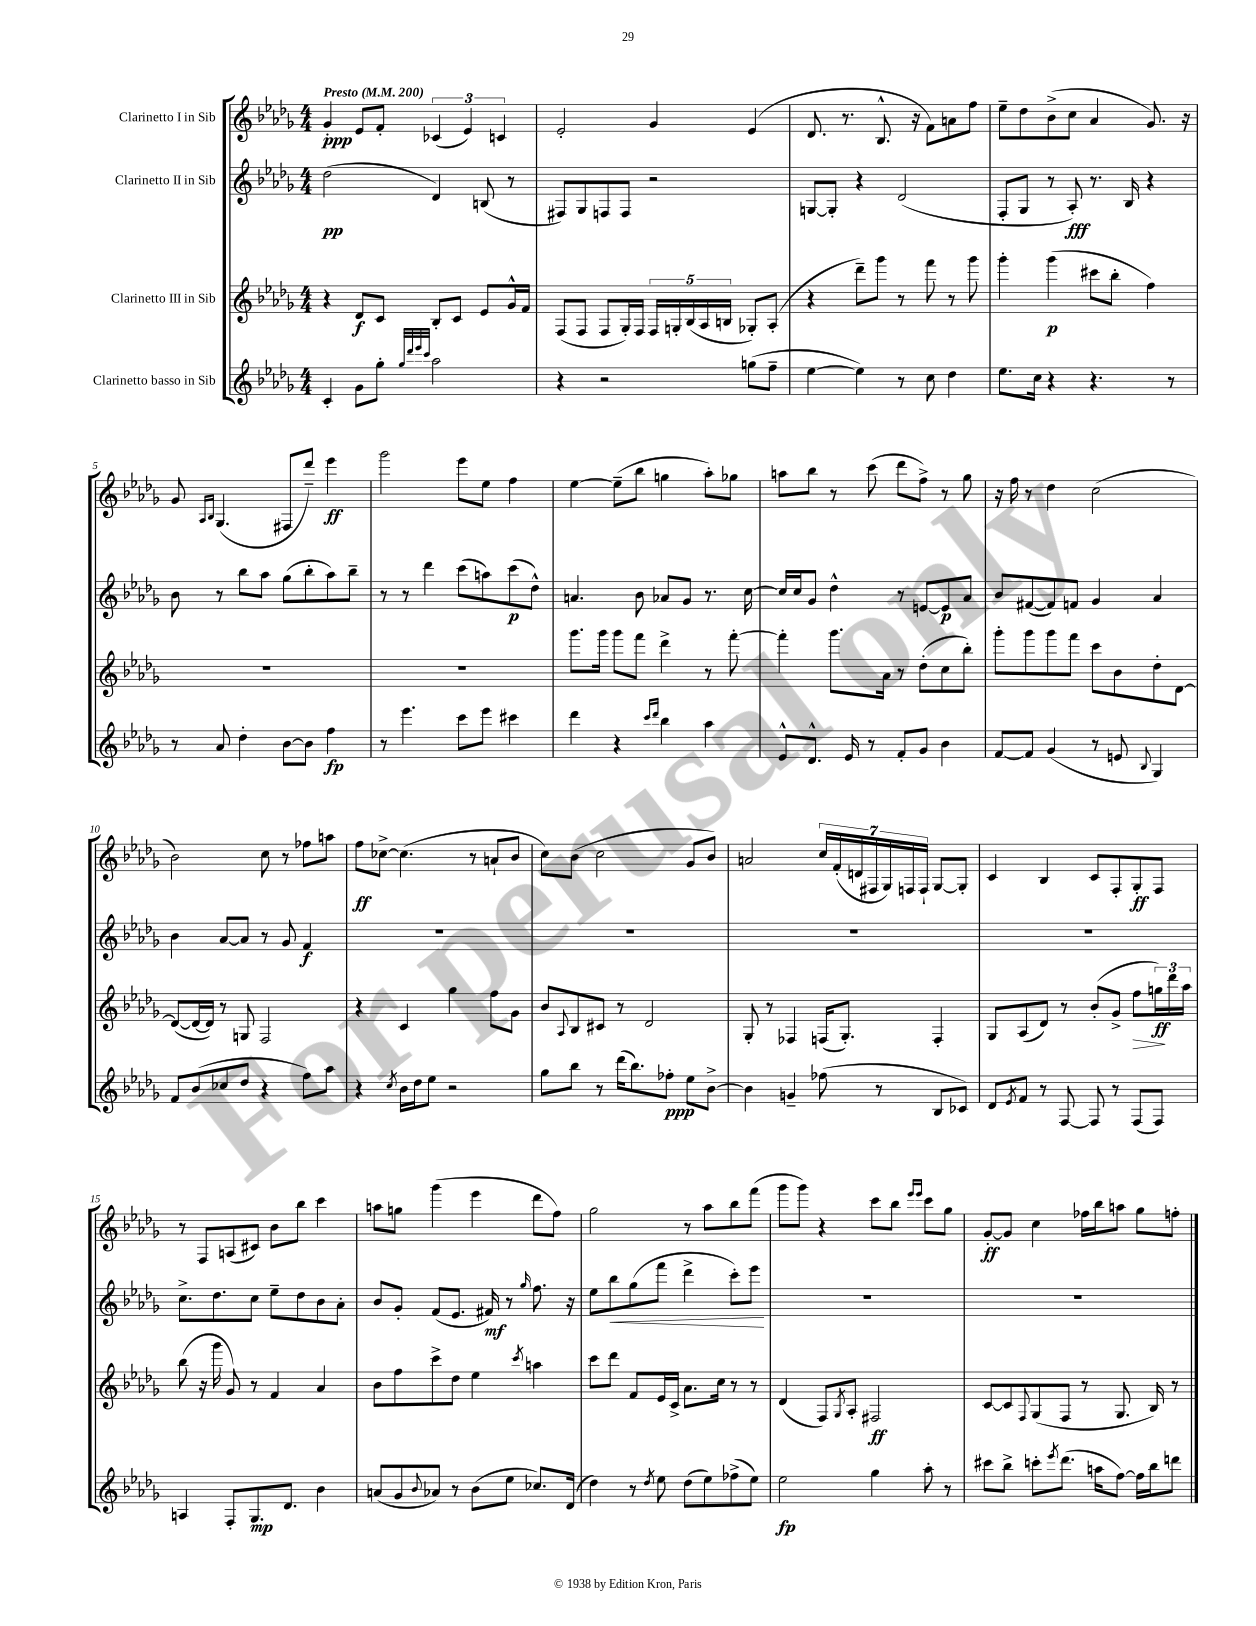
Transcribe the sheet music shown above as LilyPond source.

<<
\new StaffGroup <<
\new Staff = "s0" \with { instrumentName = "Clarinetto I in Sib" } {
    \clef treble \key des \major \numericTimeSignature \time 4/4 \tempo "Presto" 4 = 200
    ges'4-.\ppp ees'8 f'8-. \tuplet 3/2 { ces'4( ees'4) c'4 } |
    ees'2-. ges'4 ees'4( |
    des'8. r8. bes8.-^ r16 f'8) a'8 f''8 |
    ees''8-- des''8 bes'8->( c''8 aes'4 ges'8.) r16 |
    ges'8 \grace { aes16 bes16 } ges4.( fis8 des'''8--) ees'''4\ff |
    ges'''2 ees'''8 ees''8 f''4 |
    ees''4~ ees''8--( bes''8 g''4 aes''8-.) ges''8 |
    a''8 bes''8 r8 c'''8( des'''8 f''8->) r8 ges''8 |
    r16 f''16 r8 des''4 c''2( |
    bes'2) c''8 r8 fes''8 a''8 |
    f''8\ff ces''8~-> ces''4.( r8 a'8-! bes'8 |
    c''8) bes'8( c''2 ges'8 bes'8) |
    a'2 \tuplet 7/4 { c''16 f'16-.( d'16 fis16 ges16) f16 f16-! } ges8~ ges8-. |
    c'4 bes4 c'8 f8-. ges8-.\ff f8 |
    r8 f8 a8( cis'8) bes'8 bes''8 c'''4 |
    a''8 g''8 ges'''4( ees'''4 des'''8 f''8) |
    ges''2 r8 aes''8 bes''8 f'''8( |
    ges'''8 ges'''8) r4 c'''8 bes''8 \grace { ees'''16 ees'''16 } c'''8 ges''8 |
    ges'8~-.\ff ges'8 c''4 fes''16 bes''16 a''8 ges''8 f''8-. \bar "|." |
}
\new Staff = "s1" \with { instrumentName = "Clarinetto II in Sib" } {
    \clef treble \key des \major \numericTimeSignature \time 4/4
    des''2\pp( des'4) b8( r8 |
    fis8) ges8 f8 f8 r2 |
    g8~ g8-. r4 des'2( |
    f8-. ges8 r8 aes8-.\fff) r8. bes16 r4 |
    bes'8 r8 bes''8 aes''8 ges''8( bes''8-. aes''8) bes''8-- |
    r8 r8 des'''4 c'''8( a''8) c'''8\p( des''8-^) |
    a'4. bes'8 aes'8 ges'8 r8. c''16~ |
    c''16 c''16 ges'8 des''4-^ r8 e'8~ e'8\p aes'8 |
    bes'8 fis'8~( fis'8) f'8 ges'4 aes'4 |
    bes'4 aes'8~ aes'8 r8 ges'8 f'4\f |
    R1 |
    R1 |
    R1 |
    R1 |
    c''8.-> des''8. c''8 ees''8-- des''8 bes'8 aes'8-. |
    bes'8 ges'8-. f'8( ees'8. fis'16\mf) r8 \grace { ges''16 } f''8. r16 |
    ees''8 bes''8\< ges''8( f'''8 des'''4-> c'''8-.) ees'''8\! |
    R1 |
    R1 \bar "|." |
}
\new Staff = "s2" \with { instrumentName = "Clarinetto III in Sib" } {
    \clef treble \key des \major \numericTimeSignature \time 4/4
    r4 des'8\f c'8 bes8-. c'8 ees'8 ges'16-^ f'16 |
    f8( f8 f8 ges16-.) f16 \tuplet 5/4 { f16 g16-. bes16( aes16 b16 } ges8-.) aes8-.( |
    r4 des'''8--) ges'''8 r8 f'''8 r8 ges'''8 |
    ges'''4-. ges'''4\p( cis'''8 bes''8-. f''4) |
    R1 |
    R1 |
    ges'''8. ges'''16 ges'''8 f'''8 des'''4-> r8 f'''8~-. |
    f'''4-. ges'''8. aes'16 r8 des''8-.( c''8 bes''8-.) |
    ges'''8-. ges'''8 ges'''8 f'''8 c'''8 bes'8 des''8-. des'8~ |
    des'8~( des'16~ des'16) r8 g8 f2 |
    r4 c'4 ges''4 f''8 ges'8 |
    bes'8 \appoggiatura { aes8 } bes8 cis'8 r8 des'2 |
    ges8-. r8 fes4 f16( ges8.-.) f4-. |
    ges8 aes8( des'8) r8 bes'8-.( ges'8-> f''8\> \tuplet 3/2 { g''16\ff\!) des'''16 aes''16 } |
    bes''8( r16 ges'''16 ges'8) r8 f'4 aes'4 |
    bes'8 f''8 c'''8-> des''8 ees''4 \acciaccatura { c'''8 } a''4 |
    c'''8 des'''8 f'8 ees'16 c'16-> aes'8. c''16 r8 r8 |
    des'4( f8) \acciaccatura { ges8 } aes8-. fis2\ff |
    c'8~ c'8 \appoggiatura { f8 } ges8( f8 r8 ges8. bes16) r8 \bar "|." |
}
\new Staff = "s3" \with { instrumentName = "Clarinetto basso in Sib" } {
    \clef treble \key des \major \numericTimeSignature \time 4/4
    c'4-. ges'8 ges''8-. \grace { ges''32 des'''32 ees'''32 c'''32 } aes''2 |
    r4 r2 g''8( f''8-- |
    ees''4~ ees''4) r8 c''8 des''4 |
    ees''8. c''16 r4 r4. r8 |
    r8 aes'8 des''4-. bes'8~ bes'8 f''4\fp |
    r8 ees'''4. c'''8 ees'''8 cis'''4 |
    des'''4 r4 \grace { c'''16 des'''16 } bes''4 aes''4 |
    ees'8-^ des'8.-^ ees'16 r8 f'8-. ges'8 bes'4 |
    f'8~ f'8 ges'4( r8 e'8 \appoggiatura { bes8 } ges4) |
    f'8 bes'8( ces''8 des''8 r4 f''8) aes''8 |
    r4 \acciaccatura { c''8 } bes'16 des''16 ees''8 r2 |
    ges''8 bes''8 r8 des'''16( bes''8.) fes''8-.\ppp ees''8 bes'8~-> |
    bes'4 g'4-- fes''8( r8 bes8 ces'8) |
    des'8 \acciaccatura { ees'8 } f'8 r8 f8~ f8 r8 f8( f8) |
    a4 f8-. ges8.\mp des'8. bes'4 |
    a'8( ges'8 \appoggiatura { bes'8 } aes'8) r8 bes'8( ees''8 ces''8.) des'16( |
    des''4) r8 \acciaccatura { des''8 } ees''8 des''8( ees''8) fes''8->( ees''8) |
    ees''2\fp ges''4 aes''8-. r8 |
    cis'''8 bes''8-> c'''8-. \acciaccatura { ees'''8 } des'''8.( a''16 f''8~) f''16 bes''16 d'''8 \bar "|." |
}
>>
>>
